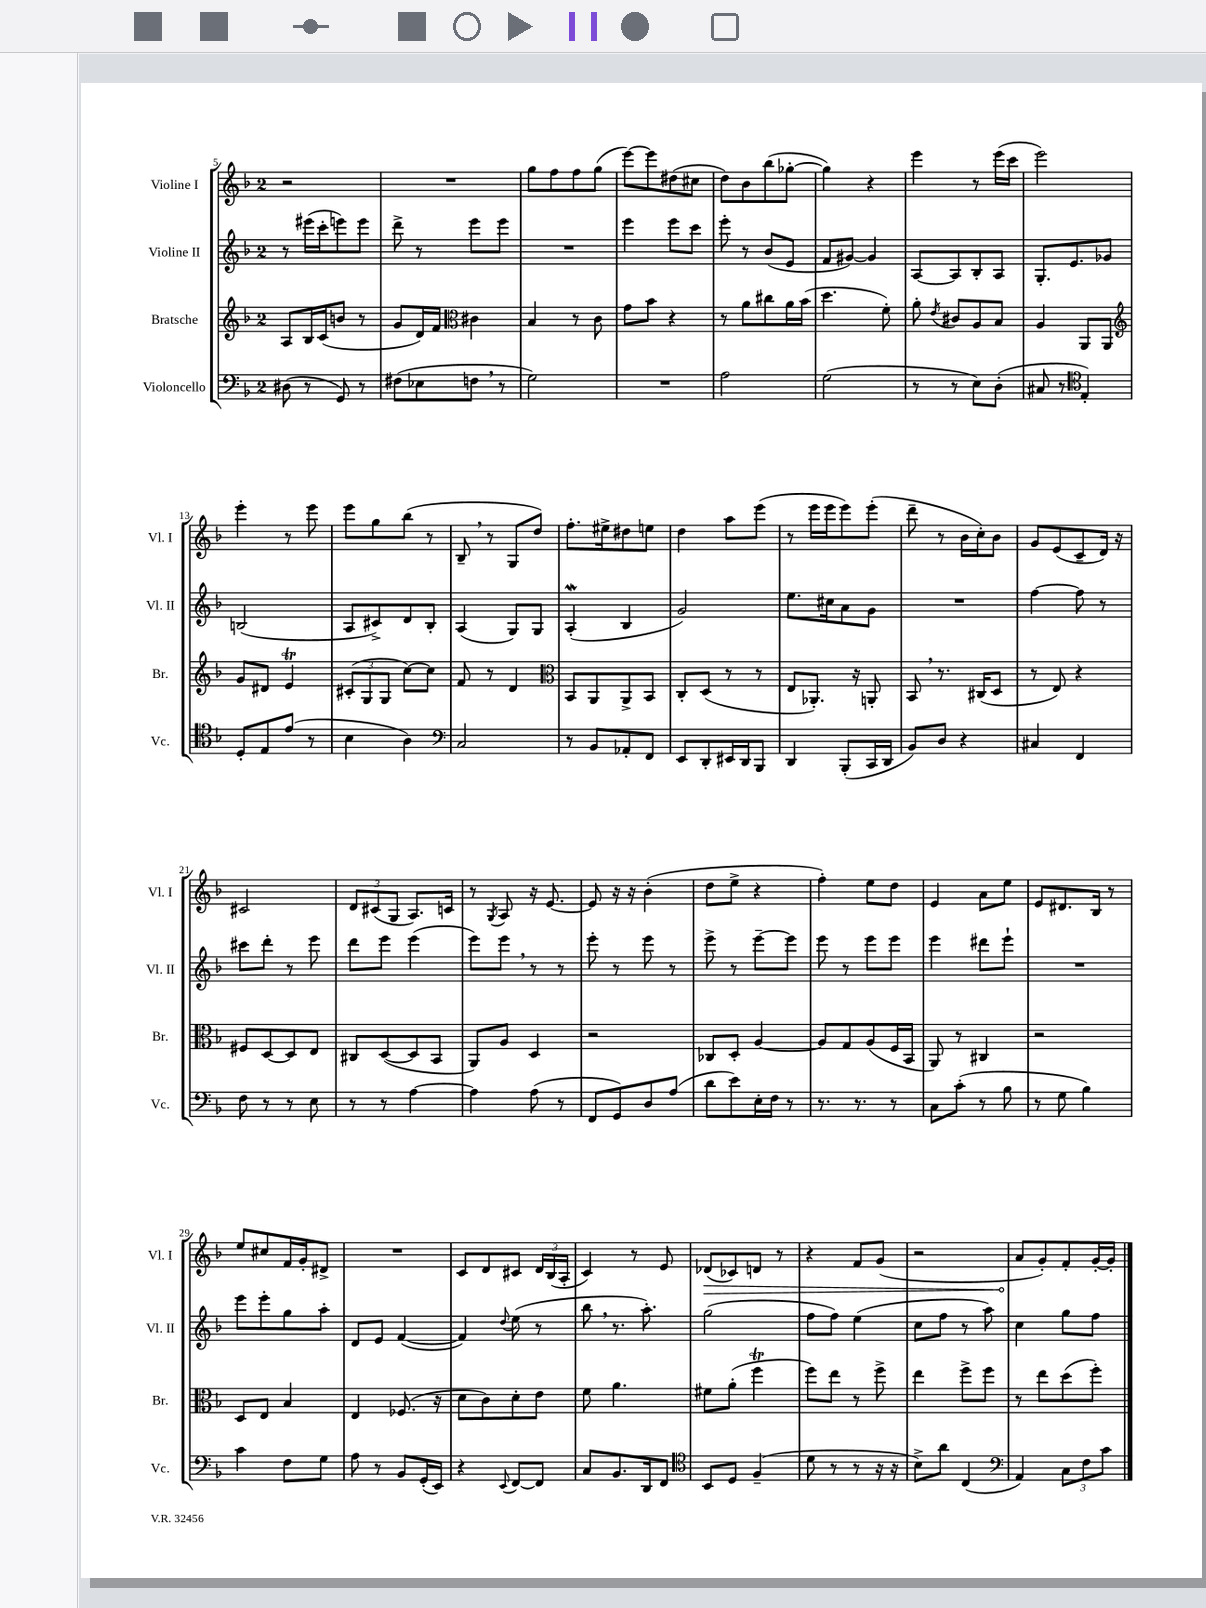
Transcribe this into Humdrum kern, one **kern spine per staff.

**kern	**kern	**kern	**kern
*staff4	*staff3	*staff2	*staff1
*clefF4	*clefG2	*clefG2	*clefG2
*k[b-]	*k[b-]	*k[b-]	*k[b-]
*M2/4	*M2/4	*M2/4	*M2/4
(8D#	8A	8r	2r
8r	16B-	(16eee#	.
.	(16c	16ccc'	.
8GG)	8b	8eee)	.
8r	8r	8eee	.
=	=	=	=
(8F#	8g	8ddd^	2r
8E-	16d)	8r	.
.	16f	.	.
*	*clefC3	*	*
8F	4c#	8eee	.
8r	.	8eee	.
=	=	=	=
2G)	4B-	2r	8gg
.	.	.	8ff
.	8r	.	8ff
.	8c	.	(8gg
=	=	=	=
2r	8g	4eee	[8eee)
.	8b-	.	8eee]
.	4r	8eee	(8dd#
.	.	8ccc	8cc#
=	=	=	=
2A	8r	8eee'	8dd)
.	8a	8r	8b-
.	8cc#	(8b-	(8bb-
.	16a	8e	[8gg-'
.	(16b-	.	.
=	=	=	=
(2G	4.dd	8f	4gg-])
.	.	[8g#)	.
.	.	4g#]	4r
.	8f')	.	.
=	=	=	=
8r	8a'	[8A	4eee
.	8qe	.	.
8r	8c#	8A]	.
8E)	8A	8B-'	8r
(8D'	8B-	8A	(16eee
.	.	.	16ccc
=	=	=	=
8C#	4A	8.G'	2eee)
8r	.	.	.
.	.	8.e	.
*clefC4	*	*	*
4E')	8AA	.	.
.	8AA	8g-	.
=	=	=	=
*	*clefG2	*	*
8D'	8g	(2B	4eee'
8E	8d#	.	.
(8e	4e	.	8r
8r	.	.	8eee
=	=	=	=
4B-	(12c#'	8A	8eee
.	12G	.	.
.	.	8c#^)	8gg
.	12G	.	.
4A)	[8cc)	8d	(8bb-
.	8cc]	8B-'	8r
=	=	=	=
*clefF4	*	*	*
2C	8f	(4A	8B-~
.	8r	.	8r
.	4d	8G)	8G
.	.	8G	8dd)
=	=	=	=
*	*clefC3	*	*
8r	8BB-	(4A'	8.ff'
8BB-	8AA	.	.
.	.	.	16ee#^
8AA-'	8AA^	4B-	8dd#
8FF	8BB-	.	8ee
=	=	=	=
8EE	8C'	2g)	4dd
8DD'	(8D	.	.
16EE#	8r	.	8aa
16DD	.	.	.
8BBB-	8r	.	(8eee
=	=	=	=
4DD	8E	8.ee	8r
.	8.AA-')	.	16eee
.	.	16cc#	16eee
(8BBB-'	.	8a	8eee)
.	16r	.	.
16CC	8AA'	8g	(8eee'
16DD	.	.	.
=	=	=	=
8BB-)	8BB-	2r	8ddd~
8D	8.r	.	8r
4r	.	.	16b-
.	(16C#	.	16cc')
.	8D	.	8b-
=	=	=	=
4C#	8r	[4ff	8g
.	8E)	.	(8e
4FF	4r	8ff]	8c~
.	.	8r	16d)
.	.	.	16r
=	=	=	=
8F	8F#	8ccc#	2c#
8r	[8D	8ddd'	.
8r	8D]	8r	.
8E	8E	8eee	.
=	=	=	=
8r	8C#	8ddd	12d
.	.	.	(12c#
8r	([8D	8eee	.
.	.	.	12G
[4A	8D]	(4eee	8.A)
.	8BB-	.	.
.	.	.	16c
=	=	=	=
4A]	8AA)	8eee)	8r
.	.	.	8qG
.	8A	8eee	8A
(8A	4D	8r	16r
.	.	.	[8.e
8r	.	8r	.
=	=	=	=
8FF	2r	8eee'	8e]
8GG)	.	8r	16r
.	.	.	16r
8D	.	8eee	(4b-'
(8A	.	8r	.
=	=	=	=
8d	8C-	8eee^	8dd
8e)	8D'	8r	8ee^
16E'	[4A	[8eee~	4r
16F	.	.	.
8r	.	8eee]	.
=	=	=	=
8.r	8A]	8eee	4ff')
.	8G	8r	.
8.r	.	.	.
.	(8A	8eee	8ee
8r	16F	8eee	8dd
.	16BB-	.	.
=	=	=	=
8C	8AA)	4eee	4e
(8c'	8r	.	.
8r	4C#	8ddd#	8a
8B-	.	8eee`	8ee
=	=	=	=
8r	2r	2r	8e
8G	.	.	8.d#
4B-)	.	.	.
.	.	.	16B-
.	.	.	8r
=	=	=	=
4c	8D	8eee	8ee
.	8E	8eee'	8cc#
8F	4B-	8gg	16f
.	.	.	16g'
8G	.	8aa'	8d#^
=	=	=	=
8A	4E	8d	2r
8r	.	8e	.
8BB-	(8.F-	([4f	.
(16GG'	.	.	.
16EE)	16r	.	.
=	=	=	=
4r	8d	4f])	8c
.	8c)	.	8d
8qqEE	.	8qqdd	.
[8FF	8d'	(8ee	8c#
8FF]	8e	8r	24d
.	.	.	(24B-
.	.	.	24A'
=	=	=	=
8C	8f	8bb-	4c)
8.BB-	4.a	8.r	.
.	.	.	8r
16DD	.	8.aa')	.
8FF	.	.	8e
=	=	=	=
*clefC4	*	*	*
8BB-	8f#	(2gg	(8d-
8D	(8a'	.	8c-)
(4F~	4ff	.	8d
.	.	.	8r
=	=	=	=
8d	8ff)	8ff	4r
8r	8ee	8ff)	.
8r	8r	(4ee	8f
16r	8ff^	.	(8g
16r	.	.	.
=	=	=	=
8B-^)	4ee	8cc	2r
8a	.	8ff	.
(4C	8ff^	8r	.
.	8ff	8aa)	.
=	=	=	=
*clefF4	*	*	*
4AA)	8r	4cc	8a
.	8ee	.	8g')
12C	(8dd	8gg	8f'
12F	.	.	.
.	8ff')	8ff	[16g'
12c	.	.	.
.	.	.	16g']
==	==	==	==
*-	*-	*-	*-
